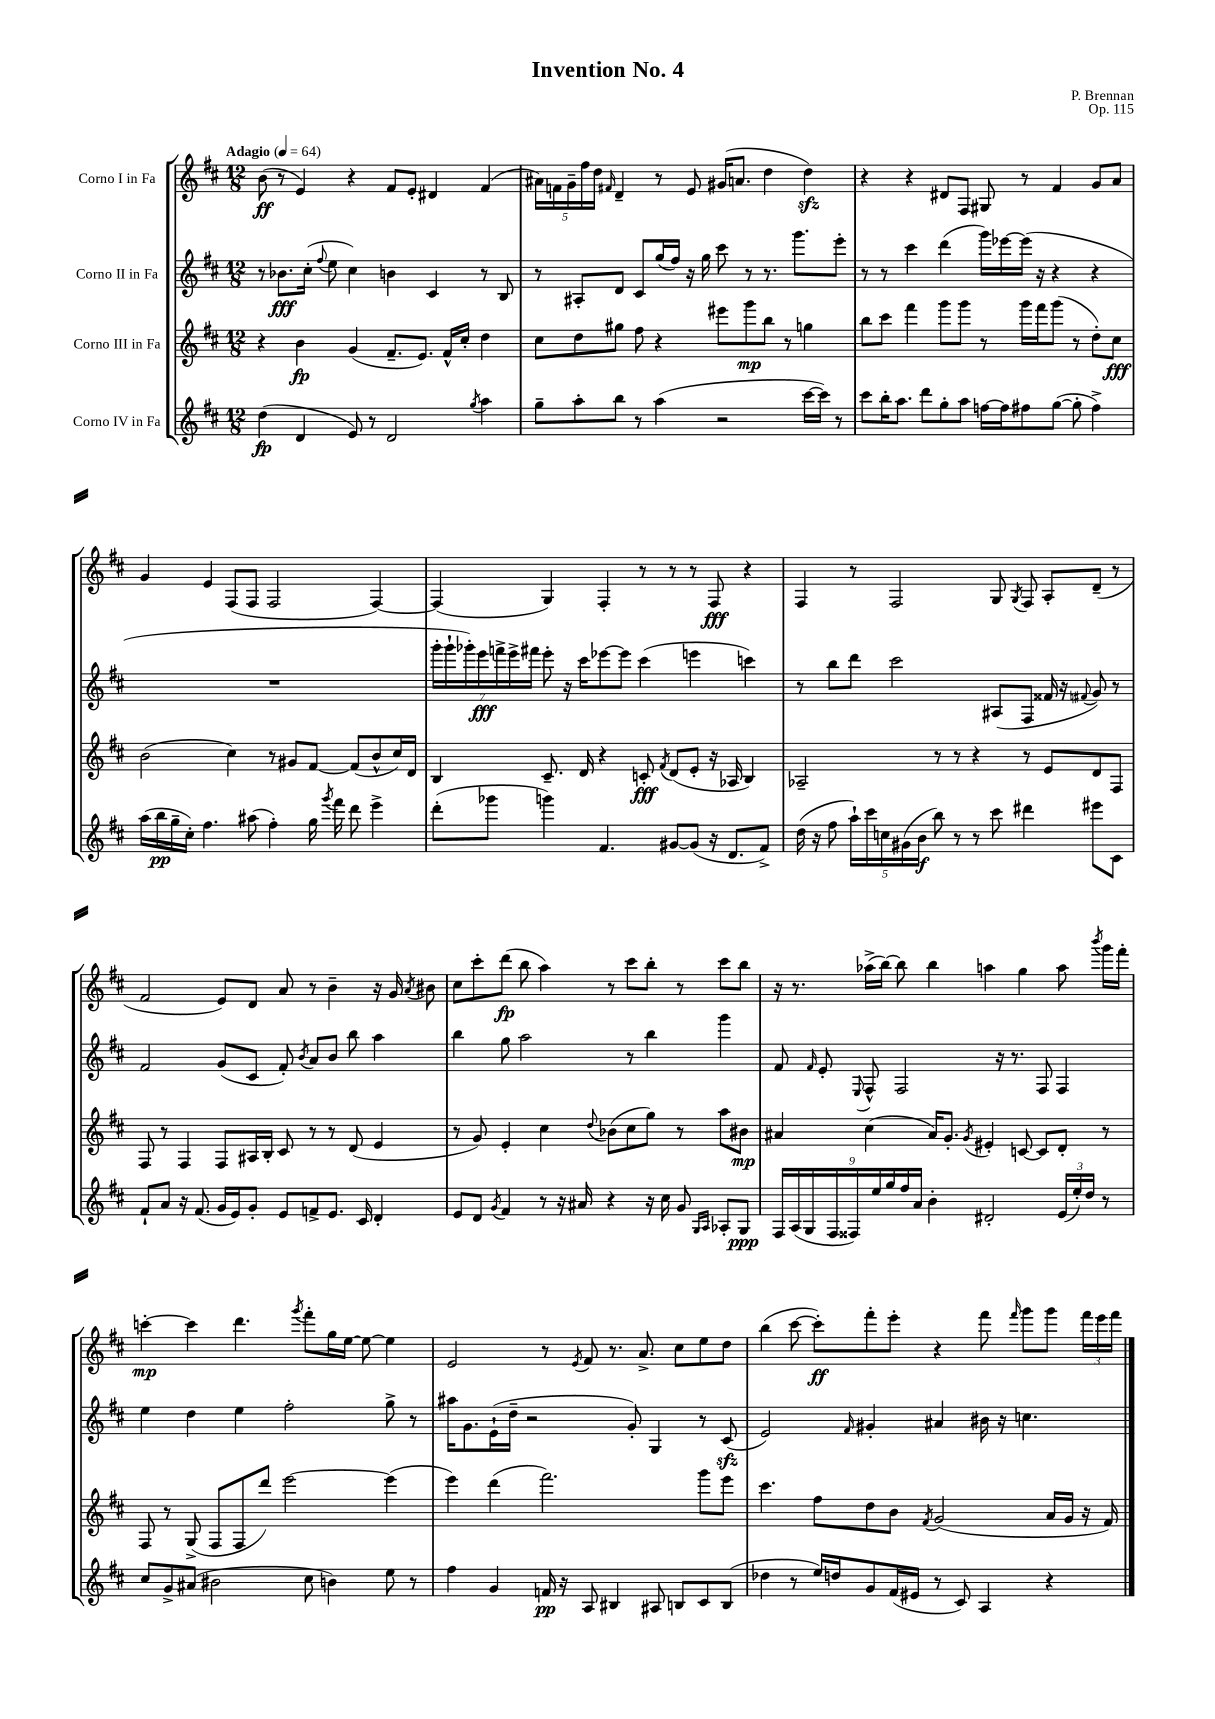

**kern	**kern	**kern	**kern
*staff4	*staff3	*staff2	*staff1
*clefG2	*clefG2	*clefG2	*clefG2
*k[f#c#]	*k[f#c#]	*k[f#c#]	*k[f#c#]
*M12/8	*M12/8	*M12/8	*M12/8
*MM64	*MM64	*MM64	*MM64
(4dd	4r	8r	(8b
.	.	8.b-	8r
4d	4b	.	4e)
.	.	(16cc#'	.
.	.	8qqff#	.
.	.	8ee	.
8e)	(4g	4cc#)	4r
8r	.	.	.
2d	8.f#~	4b	8f#
.	.	.	8e'
.	8.e)	.	.
.	.	4c#	4d#
.	16f#^^	.	.
.	16cc#'	.	.
8qgg	.	.	.
4aa	4dd	8r	(4f#
.	.	8B	.
=	=	=	=
8gg~	8cc#	8r	20a#)
.	.	.	20f
.	.	.	20g~
8aa'	8dd	8A#'	.
.	.	.	20ff#
.	.	.	20dd
.	.	.	16qqf#
8bb	8gg#	8d	4d~
8r	8ff#	8c#	.
(4aa	4r	(16gg	8r
.	.	16ff#)	.
.	.	16r	8e
.	.	16gg	.
2r	8eee#	8ccc#	(16g#
.	.	.	8.a
.	8ggg	8r	.
.	8bb	8.r	4dd
.	8r	.	.
.	.	8.ggg	.
[16ccc#	4gg	.	4dd)
16ccc#])	.	.	.
8r	.	8eee'	.
=	=	=	=
8ccc#	8bb	8r	4r
16bb'	8ccc#	8r	.
8.aa	.	.	.
.	4fff#	4ccc#	4r
8ddd	.	.	.
8gg'	8ggg	(4ddd	8d#
8aa	8ggg	.	8F#
[16ff	8r	16ggg)	8G#
16ff]	.	[16eee-	.
8ff#	16ggg	(16eee-]	8r
.	16fff#	16r	.
([8gg	(8ggg	4r	4f#
8gg']	8r	.	.
4ff#^)	8dd')	4r	8g
.	8cc#	.	8a
=	=	=	=
(16aa	(2b	1.r	4g
16bb	.	.	.
16gg~	.	.	.
16cc#')	.	.	.
4.ff#	.	.	4e
.	4cc#)	.	(8F#
(8aa#	.	.	8F#
4ff#')	8r	.	2F#
.	8g#	.	.
16gg	[8f#	.	.
8qggg	.	.	.
16fff#	.	.	.
8ddd	(8f#]	.	.
4eee^	8b^^	.	[4F#)
.	16cc#)	.	.
.	16d	.	.
=	=	=	=
(8ddd'	4B	28ggg'	(4F#]
.	.	28ggg`	.
.	.	28ggg-')	.
.	.	28eee	.
8ggg-	.	.	.
.	.	28fff^	.
.	.	28eee^	.
.	.	28fff#	.
4ggg)	8.c#~	8eee'	4G)
.	.	16r	.
.	16d	16ccc#	.
4.f#	4r	[8eee-	4F#'
.	.	8eee-]	.
.	8c'	(4ccc#	8r
.	8qf#	.	.
[8g#	(8d	.	8r
(8g#]	8e'	4eee	8r
16r	16r	.	8F#
8.d	16A-	.	.
.	4B)	4ccc)	4r
8f#^)	.	.	.
=	=	=	=
(16dd	2A-~	8r	4F#
16r	.	.	.
8ff#	.	8bb	.
20aa`)	.	8ddd	8r
20ccc#	.	.	.
20cc	.	.	.
.	.	2ccc#	2F#
(20g#	.	.	.
20b	.	.	.
8bb)	8r	.	.
8r	8r	.	.
8r	4r	.	.
8ccc#	.	(8A#	8G
.	.	.	8qG
4ddd#	8r	8F#	8F#
.	8e	16f##	8A'
.	.	16r	.
.	.	8qqf#	.
8eee#	8d	8g)	(8d~
8c#	8F#	8r	8r
=	=	=	=
8f#`	8F#	2f#	2f#
8a	8r	.	.
16r	4F#	.	.
(8.f#	.	.	.
16g	8F#	(8g	8e)
16e)	.	.	.
8g'	16A#	8c#	8d
.	16B'	.	.
8e	8c#	8f#')	8a
.	.	8qb	.
8f^	8r	8a	8r
8.e	8r	8b	4b~
.	(8d	8bb	.
16c#	.	.	.
4d'	4e	4aa	16r
.	.	.	16g
.	.	.	8qa
.	.	.	8b#
=	=	=	=
8e	8r	4bb	8cc#
8d	8g)	.	8ccc#'
8qg	.	.	.
4f#	4e'	8gg	(8ddd
.	.	2aa	8bb
8r	4cc#	.	4aa)
16r	.	.	.
16a#	.	.	.
.	8qqdd	.	.
4r	(8b-	.	8r
.	8cc#	8r	8ccc#
16r	8gg)	4bb	8bb'
16cc#	.	.	.
8g	8r	.	8r
16qqG	.	.	.
16qqA	.	.	.
8A-'	8aa	4ggg	8ccc#
8G	8b#	.	8bb
=	=	=	=
18F#	4a#	8f#	16r
(18A	.	.	.
.	.	.	8.r
18G	.	.	.
.	.	16qqf#	.
.	.	8e'	.
18F#	.	.	.
18F##)	.	.	.
.	.	8qqE	.
.	(4cc#	8F#^^	(16aa-^
18ee	.	.	.
.	.	.	[16bb)
18gg	.	.	.
.	.	2F#	8bb]
18ff#	.	.	.
18a	.	.	.
4b'	16a#)	.	4bb
.	8.g'	.	.
.	8qg	.	.
2d#'	4e#'	.	4aa
.	.	16r	.
.	.	8.r	.
.	[8c	.	4gg
.	8c]	8F#	.
(24e	8d'	4F#	8aa
24ee')	.	.	.
24dd	.	.	.
.	.	.	8qbbb
8r	8r	.	16ggg
.	.	.	16fff#'
=	=	=	=
8cc#	8F#	4ee	[4ccc'
8g^	8r	.	.
(8a#	(8G^	4dd	4ccc]
2b#	8F#	.	.
.	8F#	4ee	4.ddd
.	8ddd)	.	.
.	[2eee	2ff#'	.
.	.	.	8qggg
8cc#	.	.	8fff#'
4b)	.	.	16gg
.	.	.	[16ee
.	.	.	8ee_
8ee	(4eee]	8gg^	4ee]
8r	.	8r	.
=	=	=	=
4ff#	4eee)	16aa#	2e
.	.	8.g	.
4g	(4ddd	(16e`	.
.	.	16dd~	.
.	.	2r	.
16f	2.fff#)	.	8r
16r	.	.	.
.	.	.	8qe
8A	.	.	8f#
4B#	.	.	8.r
.	.	8g')	.
.	.	.	8.a^
8A#	.	4G	.
8B	.	.	8cc#
8c#	8ggg	8r	8ee
(8B	8eee	(8c#	8dd
=	=	=	=
4dd-	4.ccc#	2e)	(4bb
8r	.	.	[8ccc#
16ee)	8ff#	.	8ccc#'])
16dd	.	.	.
.	.	16qqf#	.
8g	8dd	4g#'	8fff#'
(16f#	8b	.	8eee'
16e#	.	.	.
.	8qf#	.	.
8r	(2g	4a#	4r
8c#)	.	.	.
4A	.	16b#	8fff#
.	.	16r	.
.	.	.	16qqfff#
.	.	4.cc	8ggg
4r	16a	.	8ggg
.	16g	.	.
.	16r	.	24fff#
.	.	.	24eee
.	16f#)	.	.
.	.	.	24fff#
==	==	==	==
*-	*-	*-	*-
